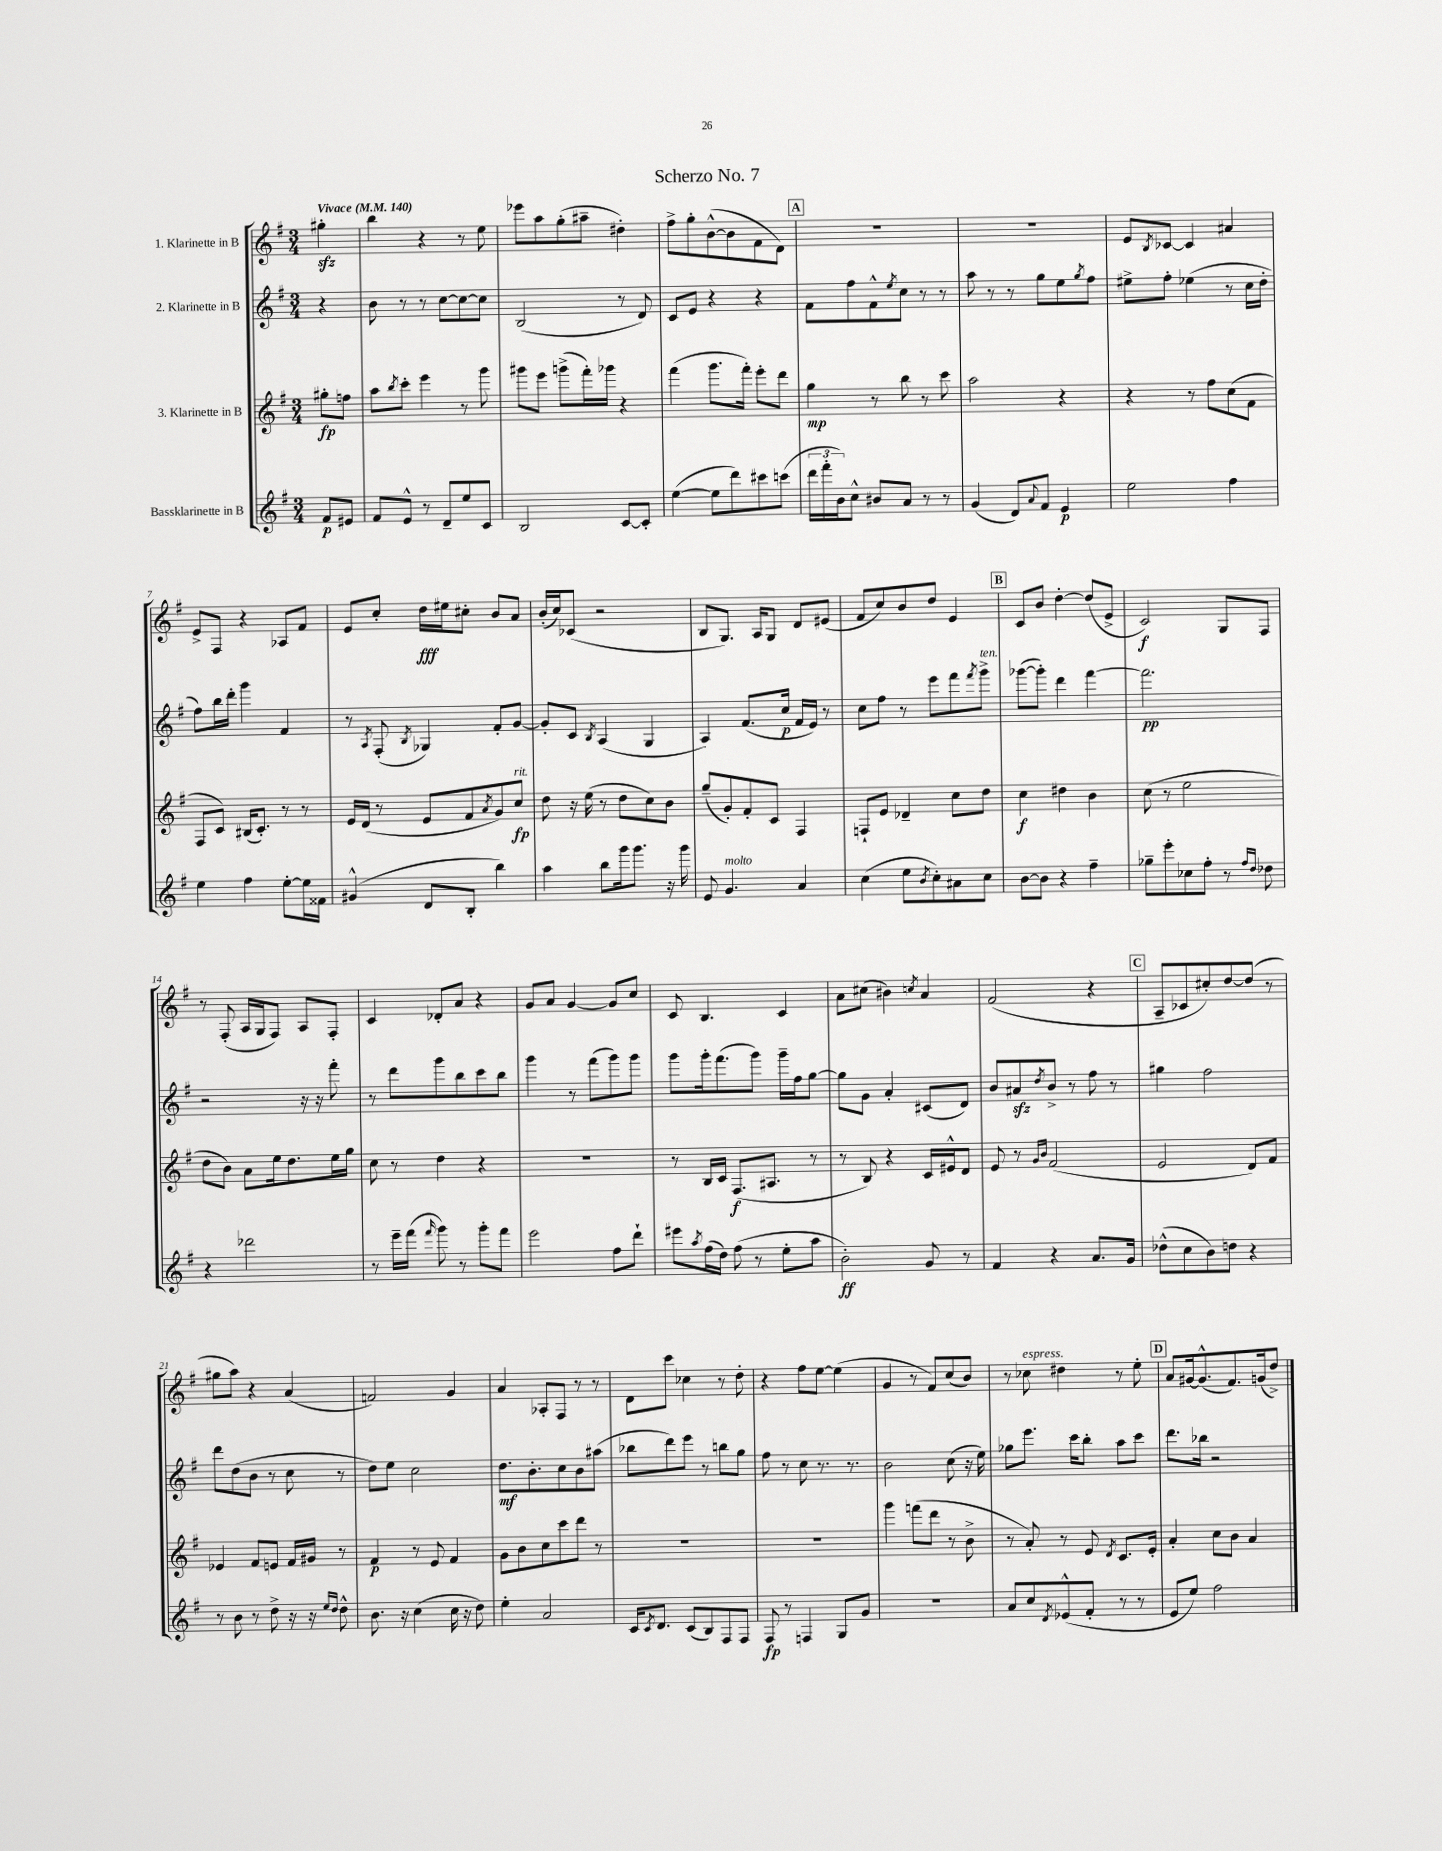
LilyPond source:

\header { title = "Scherzo No. 7" }
<<
\new StaffGroup <<
\new Staff = "s0" \with { instrumentName = "1. Klarinette in B" } {
    \clef treble \key g \major \numericTimeSignature \time 3/4 \partial 4 \tempo "Vivace" 4 = 140
    gis''4-.\sfz |
    b''4 r4 r8 e''8 |
    ees'''8 a''8 g''8-.( ais''8-- dis''4-.) |
    fis''8-> g''8-. b'8~-^( b'8 fis'8 d'8) |
    \mark \markup { \box "A" } R2. |
    R2. |
    e'8 \acciaccatura { b8 } ces'8~ ces'4 ais'4 |
    e'8-> fis8 r4 aes8 fis'8 |
    e'8 c''8-. d''16\fff eis''16 cis''8-. b'8 a'8 |
    b'16-.( c''16) ces'8( r2 |
    b8 g8.) a16 g8 d'8 eis'8( |
    fis'8 c''8) b'8 d''8 e'4 |
    \mark \markup { \box "B" } c'8 b'8 d''4~-. d''8( e'8-> |
    c'2\f) g8 fis8 |
    r8 fis8-.( a16 g16 fis8) a8 fis8-. |
    c'4 des'8-. a'8 r4 |
    g'8 a'8 g'4~ g'8 c''8 |
    c'8 b4. c'4 |
    a'8 cis''8( bis'4) \acciaccatura { c''8 } a'4 |
    fis'2( r4 |
    \mark \markup { \box "C" } a8-- ces'8 cis''8-.) d''8~ d''8( r8 |
    gis''8 a''8) r4 a'4( |
    f'2) g'4 |
    a'4 aes8-. fis8 r8 r8 |
    d'8 c'''8 ces''4 r8 d''8-. |
    r4 fis''8 e''8~ e''4( |
    g'4 r8 fis'8) c''8( b'8) |
    r8 ces''8^\markup { \italic "espress." } dis''4 r8 e''8-. |
    \mark \markup { \box "D" } a'8 gis'16~ gis'8.-^( fis'8.) g'16( d''8->) \bar "|." |
}
\new Staff = "s1" \with { instrumentName = "2. Klarinette in B" } {
    \clef treble \key g \major \numericTimeSignature \time 3/4 \partial 4
    r4 |
    b'8 r8 r8 c''8~ c''8~ c''8 |
    b2( r8 d'8) |
    c'8 e'8 r4 r4 |
    \mark \markup { \box "A" } fis'8 fis''8 fis'8-^ \acciaccatura { e''8 } c''8 r8 r8 |
    a''8 r8 r8 g''8 e''8 \acciaccatura { g''8 } fis''8 |
    eis''8-> fis''8-. ees''4( r8 c''16 d''16-. |
    fis''8) b''16 d'''16-. g'''4 fis'4 |
    r8 \acciaccatura { a8 } fis8-.( \acciaccatura { b8 } ges4) fis'8-. g'8~ |
    g'8-. c'8 \acciaccatura { b8 } a4( g4 |
    a4) fis'8.( c''16\p fis'16 e'16) r8 |
    c''8 fis''8 r8 e'''8 fis'''8 \acciaccatura { fis'''8 } g'''8->^\markup { \italic "ten." } |
    \mark \markup { \box "B" } ges'''8~( ges'''8-.) d'''4 fis'''4~ |
    fis'''2.\pp |
    r2 r16 r16 fis'''8-. |
    r8 d'''8 g'''8 b''8 c'''8 b''8 |
    g'''4 r8 fis'''8( g'''8) g'''8 |
    g'''8 g'''16-. fis'''8.( g'''8) g'''16-- fis''16 g''8~ |
    g''8 g'8 a'4-. cis'8( d'8) |
    b'8 ais'8\sfz \acciaccatura { d''8 } b'8-> r8 fis''8 r8 |
    \mark \markup { \box "C" } gis''4 fis''2 |
    d'''8 d''8( b'8 r8 c''8 r8 |
    d''8) e''8 c''2 |
    d''8.\mf b'8.-. c''8 b'8 ais''8( |
    bes''8 d'''8) e'''8 r8 b''8 g''8 |
    fis''8 r8 c''8 r8. r8. |
    b'2 c''8( r16 e''16) |
    ges''8 e'''8. c'''16 b''8-. a''8 c'''8 |
    \mark \markup { \box "D" } d'''8. bes''16 r2 \bar "|." |
}
\new Staff = "s2" \with { instrumentName = "3. Klarinette in B" } {
    \clef treble \key g \major \numericTimeSignature \time 3/4 \partial 4
    gis''8-.\fp f''8 |
    a''8 \acciaccatura { b''8 } c'''8-. e'''4 r8 g'''8 |
    gis'''8 e'''8 g'''8->( fis'''16-.) ges'''16 r4 |
    fis'''4( g'''8. fis'''16-.) e'''8-. d'''8 |
    \mark \markup { \box "A" } g''4\mp r8 b''8 r8 c'''8 |
    a''2 r4 |
    r4 r8 fis''8 c''8( fis'8 |
    fis8 c'8) bis16( c'8.-.) r8 r8 |
    e'16 d'16( r8 e'8 fis'8 \acciaccatura { a'8 } g'8) c''8\fp^\markup { \italic "rit." } |
    d''8 r16 e''16( r8 d''8 c''8) b'8 |
    g''8--( g'8-.) fis'8-. c'8 fis4 |
    f8-! e'8 des'4-- c''8 d''8 |
    \mark \markup { \box "B" } c''4\f dis''4 b'4 |
    c''8( r8 e''2 |
    d''8 b'8) a'8 e''16 d''8. e''16 g''16 |
    c''8 r8 d''4 r4 |
    R2. |
    r8 b16 c'16 fis8.\f( ais8. r8 |
    r8 b8) r4 c'16 eis'16-^ d'8 |
    e'8 r8 \grace { g'16 b'16 } fis'2( |
    \mark \markup { \box "C" } e'2 d'8) fis'8 |
    ees'4 fis'8 e'8 fis'16 gis'16 r8 |
    fis'4\p r8 e'8 fis'4 |
    g'8 b'8 c''8 c'''8 d'''8 r8 |
    R2. |
    R2. |
    g'''4 f'''8( d'''8 r8 b'8-> |
    r8 a'8-.) r8 e'8 \acciaccatura { d'8 } c'8. e'16-. |
    \mark \markup { \box "D" } a'4-. c''8 b'8 a'4 \bar "|." |
}
\new Staff = "s3" \with { instrumentName = "Bassklarinette in B" } {
    \clef treble \key g \major \numericTimeSignature \time 3/4 \partial 4
    fis'8\p eis'8 |
    fis'8 e'8-^ r8 d'8-- e''8 c'8 |
    b2 c'8~ c'8-. |
    e''4~( e''8 d'''8) cis'''8 c'''8( |
    \mark \markup { \box "A" } \tuplet 3/2 { d'''16 fis'''16-. b'16) } c''8-^ bis'8 a'8 r8 r8 |
    g'4( d'8) \appoggiatura { a'8 } fis'8 e'4\p |
    e''2 fis''4 |
    e''4 fis''4 e''8~-. e''16 fisis'16 |
    gis'4-^( d'8 b8-. b''4) |
    a''4 b''8 g'''16 g'''8. r16 g'''16 |
    e'8 g'4.^\markup { \italic "molto" } a'4 |
    c''4( e''8 \acciaccatura { b'8 } c''8-.) ais'8 c''8 |
    \mark \markup { \box "B" } b'8~ b'8 r4 fis''4-- |
    ges''8-- e'''8-. ces''8 fis''8-. r8 \grace { fis''16 d''16 } des''8 |
    r4 des'''2 |
    r8 e'''16-- fis'''16( \grace { fis'''16 } g'''8) r8 g'''8-. fis'''8 |
    e'''2 fis''8 d'''8-! |
    eis'''8 \acciaccatura { a''8 } fis''16( d''16) fis''8( r8 e''8-. a''8 |
    b'2-.\ff) g'8 r8 |
    fis'4 r4 a'8. g'16 |
    \mark \markup { \box "C" } des''8-^( c''8 b'8) d''8 r4 |
    r8 b'8 r8 d''8-> r16 r16 \grace { e''16 d''16 } d''8-^ |
    b'8. r16 c''4( c''16 r16 d''8) |
    e''4-. a'2 |
    c'16 \acciaccatura { c'8 } d'8. c'8( b8) fis8 fis8 |
    fis8\fp r8 f4 g8 g'8 |
    R2. |
    a'8 c''8 \acciaccatura { d'8 } ees'8-^( fis'8-. r8 r8 |
    \mark \markup { \box "D" } e'8 e''8) fis''2 \bar "|." |
}
>>
>>
